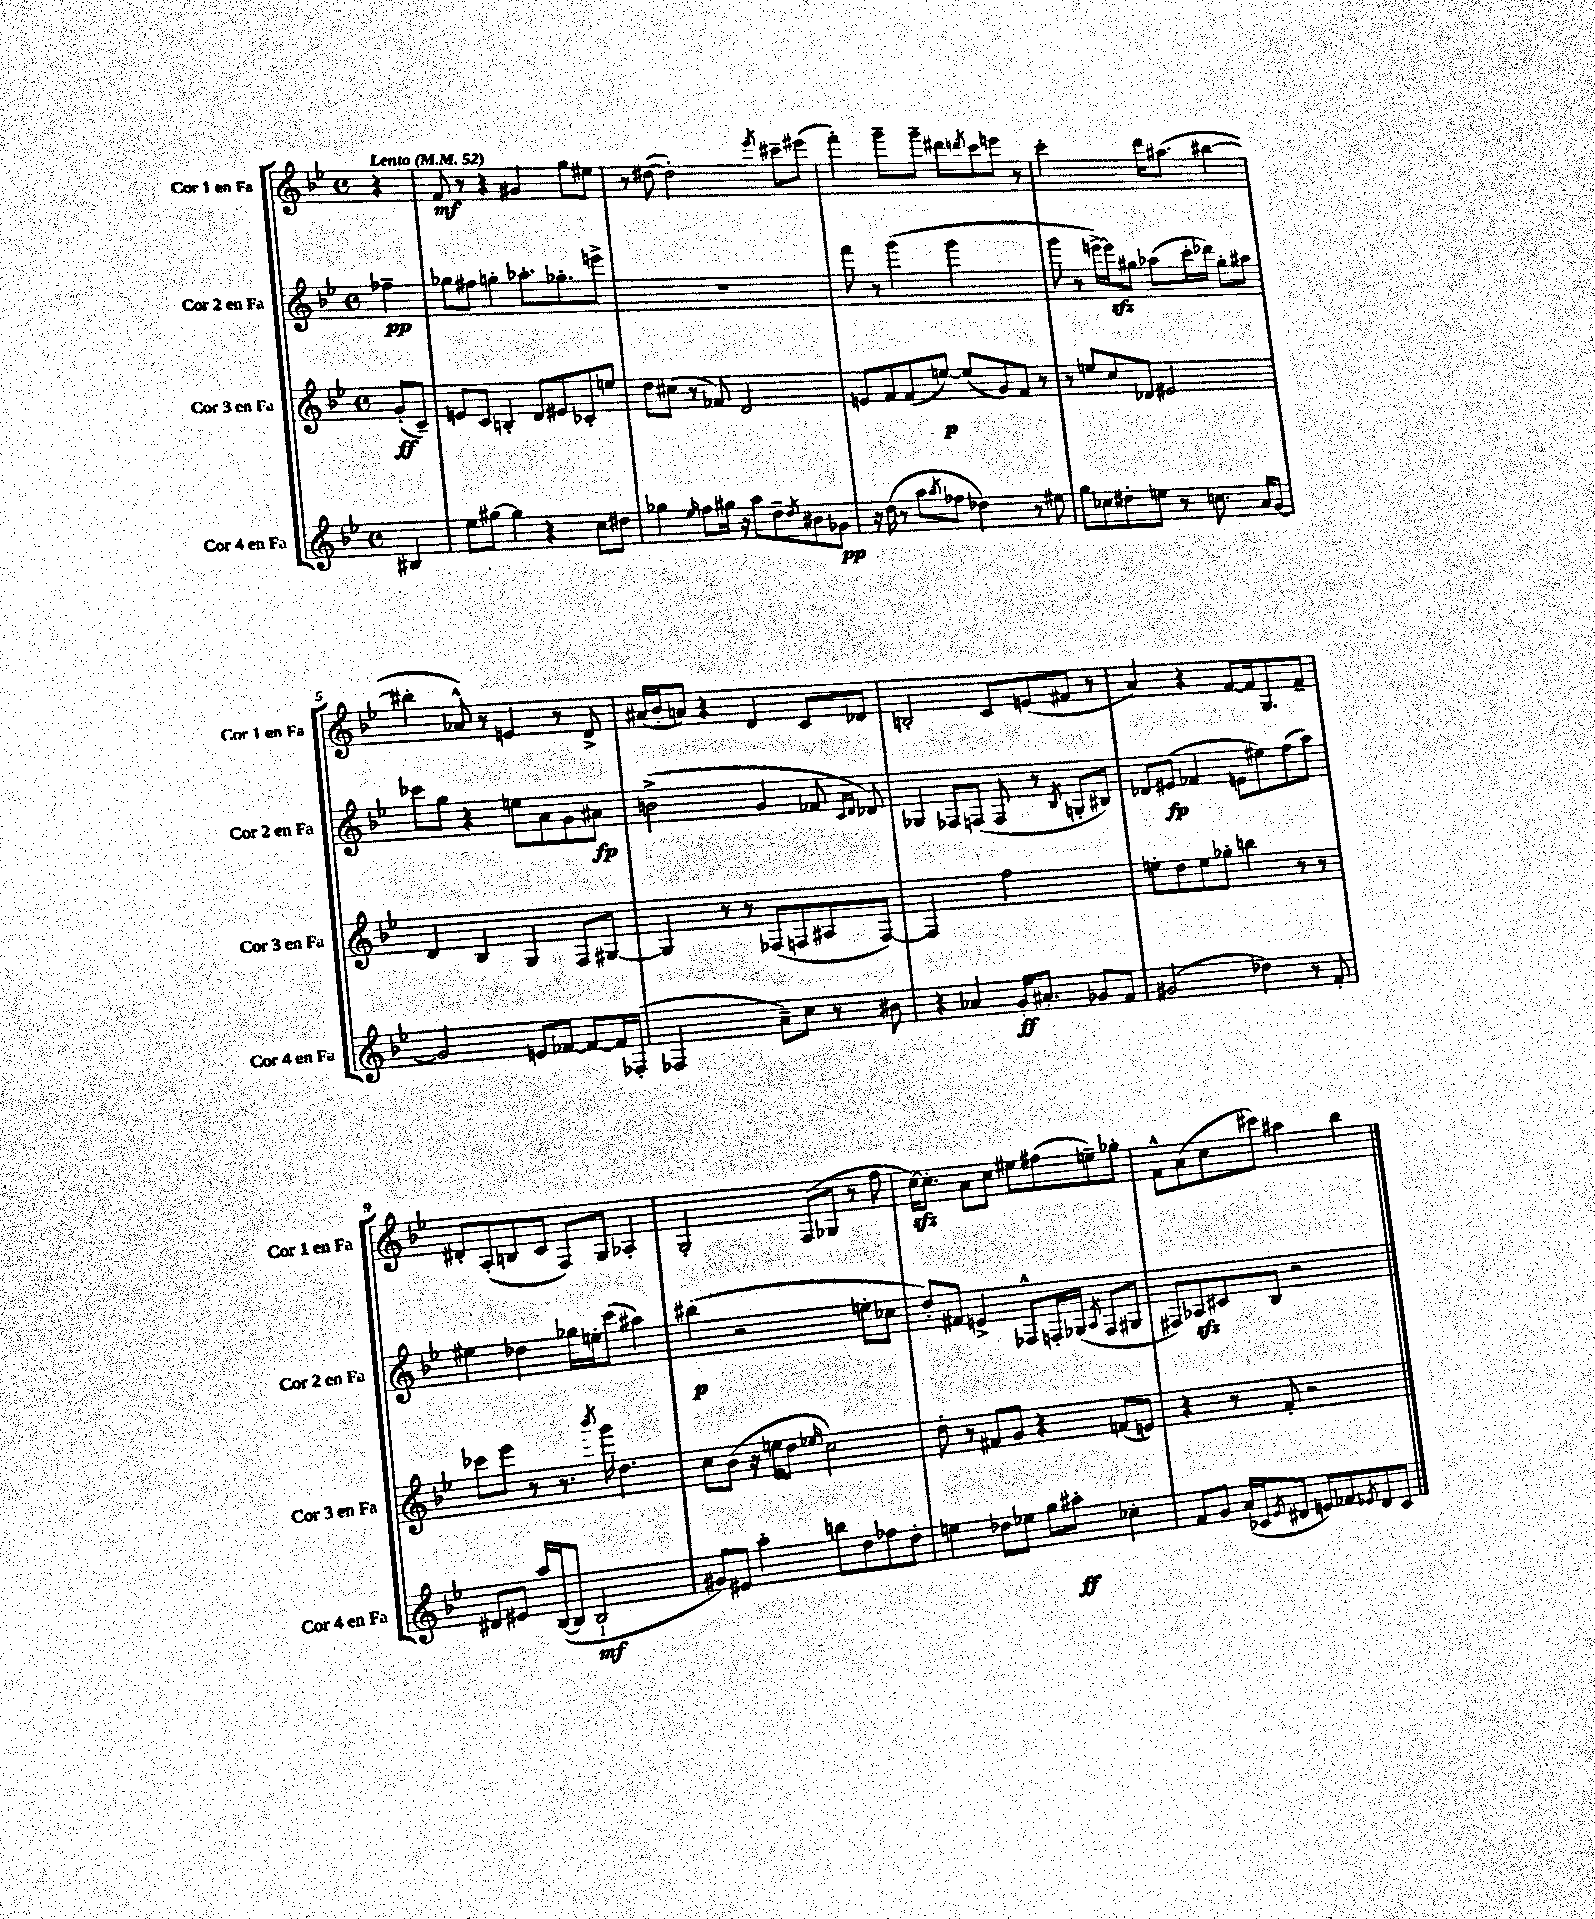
<<
\new StaffGroup <<
\new Staff = "s0" \with { instrumentName = "Cor 1 en Fa" shortInstrumentName = "Cor 1 en Fa" } {
    \clef treble \key bes \major \defaultTimeSignature \time 4/4 \partial 4 \tempo "Lento" 4 = 52
    r4 |
    f'8\mf r8 r4 gis'4 g''8 eis''8 |
    r8 dis''8~( dis''2-.) \acciaccatura { ees'''8 } cis'''8-- eis'''8( |
    f'''4-.) g'''8-- g'''8-- dis'''8 \acciaccatura { d'''8 } c'''8 e'''8 r8 |
    c'''2-. d'''16 ais''8.( bis''4~ |
    bis''4-. aes'8-^) r8 e'4 r8 d'8-> |
    ais'16( bes'16-. a'8) r4 d'4 c'8 des'8 |
    b2-. c'8 e'8( fis'8 r8 |
    a'4) r4 f'8~ f'16 g8. f'8-- |
    dis'8-. a8-.( b8 c'8 f8) g8 aes4-. |
    g2-. f8( ges8 r8 f''8 |
    c''16~\sfz) c''8.-. a'8 c''8 eis''8 fis''8( e''8--) ges''8-. |
    f'8-^ a'8( c''8 cis'''8) ais''4 bes''4 \bar "|." |
}
\new Staff = "s1" \with { instrumentName = "Cor 2 en Fa" shortInstrumentName = "Cor 2 en Fa" } {
    \clef treble \key bes \major \defaultTimeSignature \time 4/4 \partial 4
    fes''4--\pp |
    ges''8 fis''8 g''4-. aes''8.-. ges''8.-. e'''8-> |
    R1 |
    f'''8 r8 g'''4( g'''2 |
    g'''8 r8 e'''16~->) e'''16\sfz gis''8 aes''8( c'''16-. des'''16) gis''8-. ais''8 |
    ces'''8 g''8 r4 e''8 a'8 g'8 ais'8\fp |
    b'2->( g'4 fes'8 \grace { c'16 d'16 } des'8) |
    ges4 fes8 f8( f8 r8 \acciaccatura { bes8 } g8-. bis8) |
    des'8 eis'8\fp( fes'4 e'8 eis''8) f''8( a''8) |
    eis''4 des''4 ges''16 e''16-. c'''8( ais''4) |
    bis''4\p( r2 e''8-. ces''8 |
    d''8-.) fis'8 e'4-> fes8-^ f16-. ges16( \acciaccatura { a8 } f8 gis8 |
    fis8) aes8\sfz cis'8 bes8 r2 \bar "|." |
}
\new Staff = "s2" \with { instrumentName = "Cor 3 en Fa" shortInstrumentName = "Cor 3 en Fa" } {
    \clef treble \key bes \major \defaultTimeSignature \time 4/4 \partial 4
    g'8-.\ff( c'8--) |
    e'8 c'8 b4-. d'8 eis'8 ces'8-. e''8 |
    d''8 cis''8( r8 fes'8) d'2 |
    e'8 f'8 f'8( e''8~\p) e''8( g'8) f'8 r8 |
    r8 e''8 c''8 des'8 eis'2 |
    d'4 bes4 g4 f8 gis8~ |
    gis4 r8 r8 fes8( f8 ais8 f8~) |
    f2 f''2 |
    e''8-. d''8 e''8 ges''8-. b''4 r8 r8 |
    ces'''8 ees'''8 r8 r8. \acciaccatura { bes'''8 } g'''16 d''4. |
    c''8 bes'8( r16 e''16 d''8 \grace { ees''16 } c''2) |
    d''8-. r8 fis'8 g'8 r4 f'8( e'8) |
    r4 r8 f'8-. r2 \bar "|." |
}
\new Staff = "s3" \with { instrumentName = "Cor 4 en Fa" shortInstrumentName = "Cor 4 en Fa" } {
    \clef treble \key bes \major \defaultTimeSignature \time 4/4 \partial 4
    bis4 |
    ees''8 gis''8~ gis''4 r4 c''8 dis''8 |
    ges''4 \grace { ees''16 } f''8 gis''16 r16 a''8 d''8-- \acciaccatura { d''8 } bis'8 ges'8\pp |
    r16 d''16( r8 a''8 \acciaccatura { a''8 } fes''8 des''4) r8 eis''8 |
    g''8 ces''8 dis''8-. e''8 r8 c''8. a'16 g'8~ |
    g'2 e'8 fes'8~ fes'8~ fes'16 fes16-.( |
    fes2 a'8--) c''8 r8 bis'8 |
    r4 aes'4 g'16-.\ff ais'8.-. ges'8 f'8 |
    gis'2( des''4) r8 f'8-. |
    dis'8 eis'8 a''16 bes16~( bes8 bes2-!\mf |
    gis'8) eis'8 a''4-. b''8 d''8 fes''8 d''8-. |
    e''4 des''8 ees''8 g''8 ais''8-.\ff ces''4-. |
    f'8 g'8 a'16( ces'16 \acciaccatura { ees'8 } dis'8 e'8) fes'8 \acciaccatura { ees'8 } dis'8 ces'8 \bar "|." |
}
>>
>>
